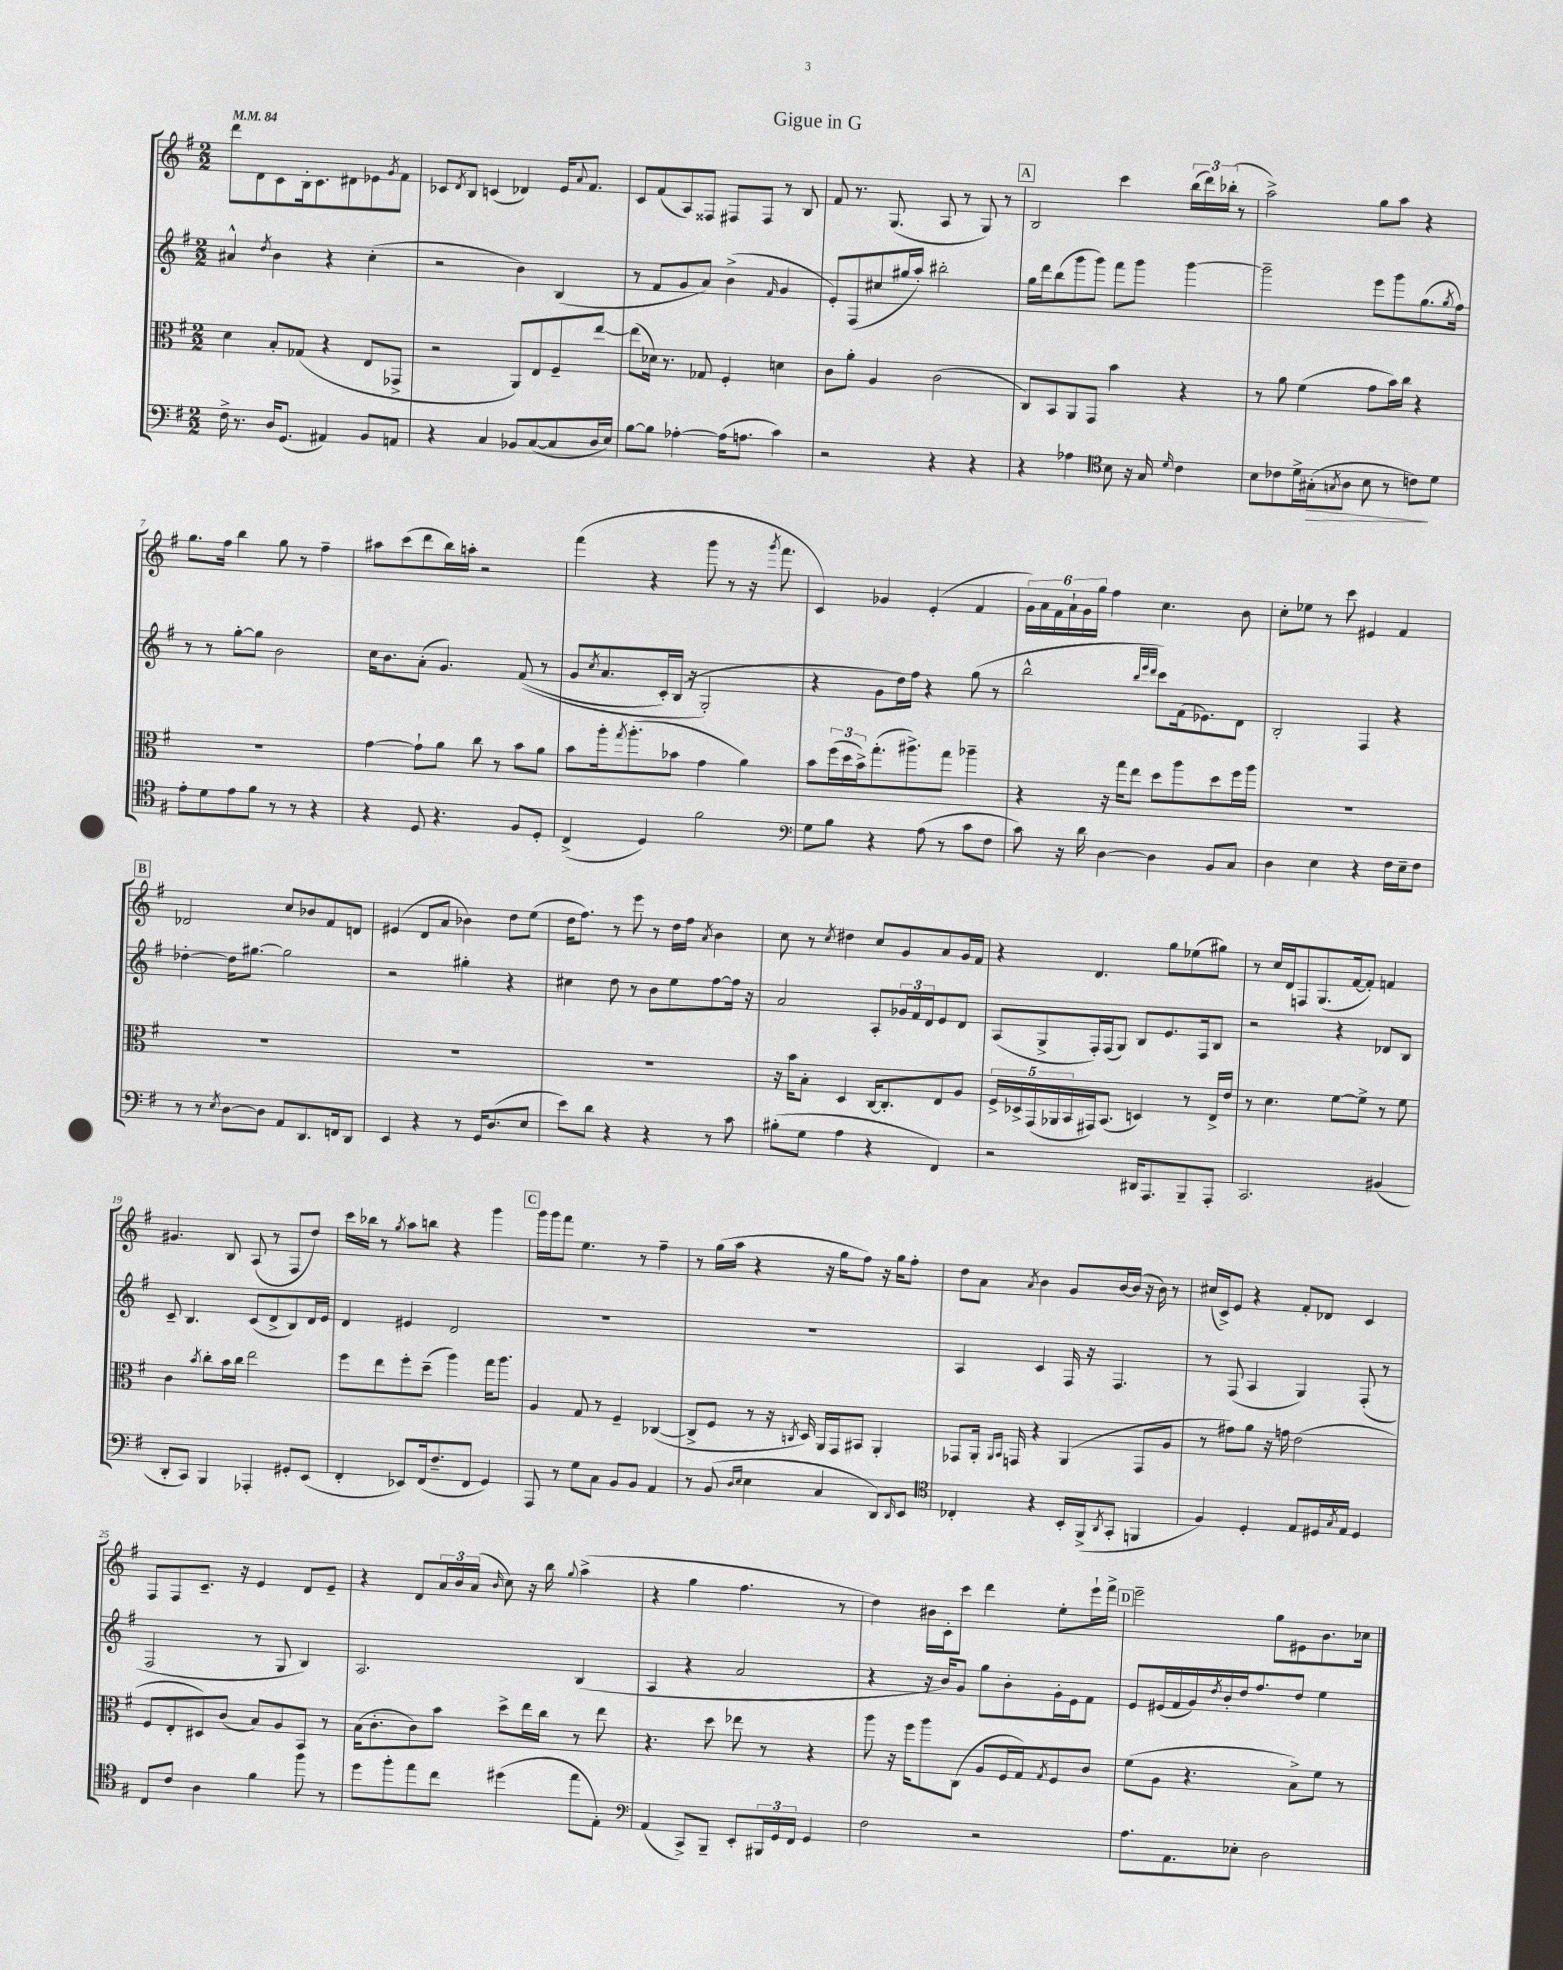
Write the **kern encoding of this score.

**kern	**dynam	**kern	**kern	**kern
*part4	*part4	*part3	*part2	*part1
*staff4	*staff4	*staff3	*staff2	*staff1
*clefF4	*	*clefC3	*clefG2	*clefG2
*k[f#]	*	*k[f#]	*k[f#]	*k[f#]
*M2/2	*	*M2/2	*M2/2	*M2/2
*MM84	*	*MM84	*MM84	*MM84
=1	=1	=1	=1	=1
16F#^\	.	4d\	4a#X^^/	8ddd\L
8.r	.	.	.	.
.	.	.	.	8d\
.	.	.	8qdd/	.
16D/KL	.	8B'/L	4b\	8c\
(8.GG/J	.	.	.	.
.	.	(8G-X/J	.	16B'\k
.	.	.	.	8.c\
4AA#X/)	.	4r	4r	.
.	.	.	.	8d#X\
8BB/L	.	8E/L	(4cc'\	8e-X\
.	.	.	.	8qg/
8AAn/J	.	8GG-X^/J	.	8f#\J
=2	=2	=2	=2	=2
4r	.	2r	2r	8c-X/L
.	.	.	.	8qd/
.	.	.	.	8B/J
4C/	.	.	.	(4cn/
8BB-X/L	.	8AA/L)	4b\)	4d-X/)
([8C/	.	8E/	.	.
8C/]	.	8F#~/	(4B/	16e/KL
.	.	.	.	8qqa/
.	.	.	.	8.f#/J
16D/L	.	[8ee/J	.	.
16E/JJ)	.	.	.	.
=3	=3	=3	=3	=3
[8B\L	.	(8ee\L]	8r	8c/L
8B\J]	.	16d-X\Jk)	8f#/L	(8f#/
.	.	8.r	.	.
[4A-X'\	.	.	8g/	8A/)
.	.	8G-X/	8a/J)	8F##X/J
(16A-\KL]	.	4F#'/	(4b^\	8F#X/L
8.An\J	.	.	.	.
.	.	.	.	8F#/J
.	.	.	16qqf#/	.
4c\)	.	4dn\	4g/	8r
.	.	.	.	8B/
=4	=4	=4	=4	=4
2r	.	8c\L	8e'/L)	8f#/
.	.	8a'\J	(8F#/	8.r
.	.	4A/	8cc#X/	.
.	.	.	.	(8.G/
.	.	.	16gg#X/L	.
.	.	.	16aa'/JJ)	.
4r	.	(2c\	2bb#X'\	8A/
.	.	.	.	8r
4r	.	.	.	8G/)
.	.	.	.	8r
!!LO:REH:place=s1:t=A
=5	=5	=5	=5	=5
4r	.	8C/L)	16gg\LL	2B/
.	.	.	16ddd\J	.
.	.	8BB/	(8bb\	.
4A-X\	.	8AA/	8ggg\	.
.	.	8GG/J	8ggg\J)	.
*clefC4	*	*	*	*
8B\	.	4b\	8fff#\L	4ccc\
16r	.	.	8ggg\J	.
16G/	.	.	.	.
16qqd/	.	.	.	.
4c\	.	4r	[4ggg\	(24bb\LL
.	.	.	.	24ddd\)
.	.	.	.	(24bb-X'\JJ
.	.	.	.	8r
=6	=6	=6	=6	=6
8B\L	.	8r	2ggg~\]	2aa^\)
8c-X\	.	8a\	.	.
16d^\L	.	(4f#\	.	.
!	!LO:HP:b	!	!	!
(16G#X'\J	>	.	.	.
8qGn/	.	.	.	.
8A\J	.	.	.	.
8B\	.	8g\L	8eee\L	8gg\L
8r	.	16b\L)	8ggg\	8aa\J
.	.	16cc\JJ	.	.
8cn\L)	.	4r	(8.gg\	4r
8d\J	]	.	.	.
.	.	.	8qgg/	.
.	.	.	16ff#\Jk)	.
!!LO:LB:g=z
=7	=7	=7	=7	=7
8e'\L	.	1r	8r	8.gg\L
8d\	.	.	8r	.
.	.	.	.	16ff#\Jk
8e\	.	.	[8gg'\L	4bb\
8f#\J	.	.	8gg\J]	.
8r	.	.	2b\	8gg\
8r	.	.	.	8r
4r	.	.	.	4ff#~\
=8	=8	=8	=8	=8
4r	.	[4g\	16cc\KL	8aa#X\L
.	.	.	8.b\	.
.	.	.	.	(8ccc\
8D/	.	8g`\L]	(8a'\J	8ddd\
4.r	.	8a\J	4.g/)	16bb\L)
.	.	.	.	16aan'\JJ
.	.	8cc\	.	2r
.	.	8r	.	.
8F#/L	.	8b\L	((8f#/	.
8D'/J	.	8a\J	8r	.
=9	=9	=9	=9	=9
(4C^/	.	8b\L	8g/L	(4fff#\
.	.	.	8qcc/	.
.	.	16aa'\k	8.a/	.
.	.	8qgg/	.	.
.	.	(8.aa'\	.	.
4D/)	.	.	.	4r
.	.	.	16c'/L)	.
.	.	8b-X\J	(16B/JJ	.
.	.	.	16r	.
2f#\	.	4g\	2G'/)	8ggg\
.	.	.	.	8r
.	.	4a\)	.	16r
.	.	.	.	8qggg/
.	.	.	.	8.fff#\
=10	=10	=10	=10	=10
*clefF4	*	*	*	*
8G\L	.	8b\L	4r	4c/)
8B\J	.	(24ff#\L	.	.
.	.	24dd\	.	.
.	.	24b^\J)	.	.
4r	.	(8.gg'\	8g\L	4g-X/
.	.	.	16dd\L)	.
.	.	8.aa#X^\)	16ff#\JJ	.
(8A\	.	.	4r	(4e'/
8r	.	8gg\J	.	.
8c\L	.	4aa-X~\	(8gg\	4f#/
8F#\J	.	.	8r	.
=11	=11	=11	=11	=11
8c\)	.	4r	2bb^^\	24g\LL)
.	.	.	.	24a\
.	.	.	.	24f#\
16r	.	.	.	24a`\
.	.	.	.	24g\
16d\	.	.	.	.
.	.	.	.	24gg\JJ
[4D\	.	16r	.	4ff#\
.	.	16gg\KL	.	.
.	.	8ee\J	.	.
.	.	.	32qqbb/LLL	.
.	.	.	32qqeee/	.
.	.	.	32qqddd/JJJ	.
4D\]	.	8dd\L	8ccc\L)	4.cc\
.	.	8aa\	(16f#\k	.
.	.	.	8.e-X\)	.
8BB/L	.	8dd\	.	.
8C/J	.	16ff#\L	8d\J	8b\
.	.	16aa\JJ	.	.
=12	=12	=12	=12	=12
4D\	.	1r	2B'/	8cc'\L
.	.	.	.	8ee-X\J
4E\	.	.	.	8r
.	.	.	.	8ccc\
4r	.	.	4F#/	4e#X/
16F#\LL	.	.	4r	4f#/
16E~\J	.	.	.	.
8F#\J	.	.	.	.
!!LO:LB:g=z
!!LO:REH:place=s1:t=B
=13	=13	=13	=13	=13
8r	.	1r	[4dd-X'\	2d-X/
8r	.	.	.	.
8qE/	.	.	.	.
[8D\L	.	.	16dd-\KL]	.
.	.	.	[8.gg#X\J	.
8D\J]	.	.	.	.
8AA/L	.	.	2gg#\]	8cc/L
8.DD/	.	.	.	8b-X/
.	.	.	.	8f#/
16FFn/k	.	.	.	.
8DD/J	.	.	.	8dn/J
=14	=14	=14	=14	=14
4EE/	.	1r	2r	(4e#X/
4r	.	.	.	8d/L
.	.	.	.	8a/J
8r	.	.	4gg#X'\	4b-X\)
16GG/KL	.	.	.	.
(8.D/	.	.	.	.
.	.	.	4r	8dd\L
8E/J	.	.	.	(8ee\J
=15	=15	=15	=15	=15
8e\L)	.	1r	4cc#X\	16dd\KL
.	.	.	.	8.ff#\J)
8d\J	.	.	.	.
4r	.	.	8dd\	8r
.	.	.	8r	8eee\
4r	.	.	8b\L	8r
.	.	.	8ee\	16dd\LL
.	.	.	.	16ff#\JJ
.	.	.	.	8qa/
8r	.	.	[8ff#\	4b\
8c\	.	.	16ff#\Jk]	.
.	.	.	16r	.
=16	=16	=16	=16	=16
(8B#X'\L	.	16r	2a/	8cc\
.	.	16b\KL	.	.
8G\J	.	8B'\J	.	8r
.	.	.	.	8qcc/
4A\	.	4D/	.	4dd#X\
4r	.	[16C/KL	8A'/L	8cc/L
.	.	8.C'/]	.	.
.	.	.	24g-X/L	8g/
.	.	.	24f#/	.
.	.	.	24d/J	.
4FF#/)	.	8E/	8e/	8a/
.	.	8A/J	8d/J	16g/L
.	.	.	.	16f#/JJ
=17	=17	=17	=17	=17
2r	.	20F#^/LL	(8A/L	4r
.	.	20D-X^/	.	.
.	.	(20GG/	.	.
.	.	.	8G^/	.
.	.	20AA-X/	.	.
.	.	20BB/	.	.
.	.	16GG#X/J)	16F#'/L)	4.d/
.	.	(8.BB/J	(16F#/J	.
.	.	.	8G/J)	.
16DD#X/KL	.	4Dn/)	8B/L	.
8.AAA/	.	.	.	.
.	.	.	8.e/	8gg\L
8BBB~/	.	8r	.	(8ee-X\
.	.	.	16F#/k	.
8AAA'/J	.	16E^/LL	8B/J	8gg#X\J)
.	.	16e/JJ	.	.
=18	=18	=18	=18	=18
2.CC/	.	8r	2r	8r
.	.	4.d\	.	16cc/LL
.	.	.	.	16d/J
.	.	.	.	8Fn/
.	.	.	.	(8.G/
.	.	[8f#\L	4r	.
.	.	.	.	[16f#/k
.	.	8f#^\J]	.	8f#'/J])
(4BB#X/	.	8r	8d-X/L	4fn/
.	.	8f#\	8B/J	.
!!LO:LB:g=z
=19	=19	=19	=19	=19
8DD'/L	.	4c\	8c~/	4.g#X/
8CC/J)	.	.	4.B/	.
.	.	8qb/	.	.
4BBB/	.	8cc'\L	.	.
.	.	16b\L	.	8B/
.	.	16cc\JJ	.	.
4AAA-X'/	.	2ee\	(8c/L	(8A/
.	.	.	8d^/	8r
8GG#X'/L	.	.	8B/)	8F#/L
(8EE/J	.	.	16d/L	8dd/J)
.	.	.	16e/JJ	.
=20	=20	=20	=20	=20
4FF#'/	.	8ff#\L	4d/	16ccc\LL
.	.	.	.	16bb-X\JJ
.	.	8ee\	.	8r
.	.	.	.	8qgg/
8EE-X/L)	.	8ff#'\	4e#X/	8aa\L
(16FF#/k	.	(8dd~\J	.	8bbn\J
8.F#~/	.	.	.	.
.	.	4aa\)	2d/	4r
8FF#/J	.	.	.	.
4GG/)	.	16gg\KL	.	4ggg\
.	.	8.aa\J	.	.
!!LO:REH:place=s1:t=C
=21	=21	=21	=21	=21
8AAA/	.	4A/	1r	16ggg\LL
.	.	.	.	16ggg\J
8r	.	.	.	8fff#\J
8G\L	.	8G/	.	4.ee\
8C\J	.	8r	.	.
8BB/L	.	4F#~/	.	.
8BB/J	.	.	.	8r
4AA/	.	([4C-X/	.	4ff#~\
=22	=22	=22	=22	=22
8r	.	8C-^/L]	1r	8r
(8BB/	.	8F#/J	.	(16gg\LL
.	.	.	.	16aa\JJ
16qqD/LL	.	.	.	.
16qqE/JJ	.	.	.	.
4E\	.	8r	.	4r
.	.	16r	.	.
.	.	8qCn/	.	.
.	.	16D/)	.	.
4C/	.	16AA/LL	.	16r
.	.	16GG/J	.	16gg\KL
.	.	8BB#X/J	.	8ff#\J)
8DD/L)	.	4AA'/	.	16r
.	.	.	.	16gg\KL
16qqDD/	.	.	.	.
8EE/J	.	.	.	8ff#'\J
=23	=23	=23	=23	=23
*clefC4	*	*	*	*
4C-X'/	.	8GG-X/L	4A/	8dd\L
.	.	16AA'/Jk	.	8a\J
.	.	16qqAA/LL	.	.
.	.	16qqBB/JJ	.	.
.	.	16GGn/	.	.
.	.	.	.	8qa/
4r	.	4r	4c/	4b\
16BB'/LL	.	(4AA/	16F#/	8g/L
(16FF#^/J	.	.	16r	.
8qAA/	.	.	.	.
8GG'/J	.	.	4.F#/	[16b/L
.	.	.	.	(16b/JJ]
4FFn/	.	8GG/L	.	16r
.	.	.	.	16b\)
.	.	8A/J	.	8r
=24	=24	=24	=24	=24
4F#/)	.	8r	8r	(16cc#X/LL
.	.	.	.	16c^/J)
.	.	8g#X\L)	(8F#/	8e/J
4D'/	.	8a\J	4A/	4r
.	.	16r	.	.
.	.	16gn\	.	.
8E/L	.	(2e\	4G/)	8f#'/L
16D#X/L	.	.	.	8d-X/J
8qG/	.	.	.	.
16E/JJ	.	.	.	.
4D#/	.	.	(8F#'/	4c/
.	.	.	8r	.
!!LO:LB:g=z
=25	=25	=25	=25	=25
8C/L	.	8F#/L	2F#/	8F#/L
8c/J	.	8E'/	.	8F#/
4A\	.	8D#X/)	.	8.c~/J
.	.	(8c/J	.	.
.	.	.	.	16r
4f#\	.	8B/L)	8r	4e/
.	.	8A/	8G/	.
8ff#\	.	8BB/J	4B/)	8d/L
8r	.	8r	.	8e~/J
=26	=26	=26	=26	=26
8dd\L	.	(16B\KL	2.A/	4r
.	.	8.c'\	.	.
8ff#'\	.	.	.	.
8ee\	.	8c\)	.	8d/L
8cc\J	.	8b\J	.	24a/L
.	.	.	.	24b/
.	.	.	.	(24a/JJ
.	.	.	.	16qqb/
(4dd#X\	.	8dd^\L	.	8cc\)
.	.	16ee\L	.	16r
.	.	16cc\JJ	.	16bb\
.	.	.	.	8qqgg/
8ee\L	.	8r	(4B/	(4aa^\
8E'\J)	.	8ee\	.	.
=27	=27	=27	=27	=27
*clefF4	*	*	*	*
(4AA/	.	4.r	4A/	4r
8CC^/L)	.	.	4r	4gg\
8BBB~/J	.	8dd\	.	.
8EE'/L	.	8ee-X\	2a/	4.ff#\
24BBB#X/L	.	8r	.	.
24GG/	.	.	.	.
24FF#/JJ	.	.	.	.
4GG/	.	4r	.	.
.	.	.	.	8r
=28	=28	=28	=28	=28
2F#\	.	8aa\	4r	4dd\)
.	.	16r	.	.
.	.	16ff#\KL	.	.
.	.	8aa\	16r	16b#X\LL
.	.	.	16b/KL)	16c'\J
.	.	(8C\J	8g/J	8ccc\J
2r	.	8A/L	8gg\L	4ddd\
.	.	16F#/L	8b'\	.
.	.	16G/J)	.	.
.	.	8qG/	.	.
.	.	8F#/	16g'\L	8ee'\L
.	.	.	16e\J	.
.	.	8c/J	8f#\J	16eee`\L
.	.	.	.	16fff#^\JJ
!!LO:REH:place=s1:t=D
=29	=29	=29	=29	=29
8.A\L	.	(8f#\L	8e/L	2eee~\
.	.	8A\J	(16e#X/L	.
8.AA\	.	.	16f#/	.
.	.	4.r	16g/)	.
.	.	.	8qdd/	.
.	.	.	16b'/	.
8E-X'\J	.	.	16dd/J	.
.	.	.	8.ff#/	.
2D\	.	.	.	8gg\L
.	.	8B^\L)	8dd/J	8e#X\
.	.	8f#\J	4ee\	8.b\
.	.	8r	.	.
.	.	.	.	16cc-X\Jk
==	==	==	==	==
*-	*-	*-	*-	*-
